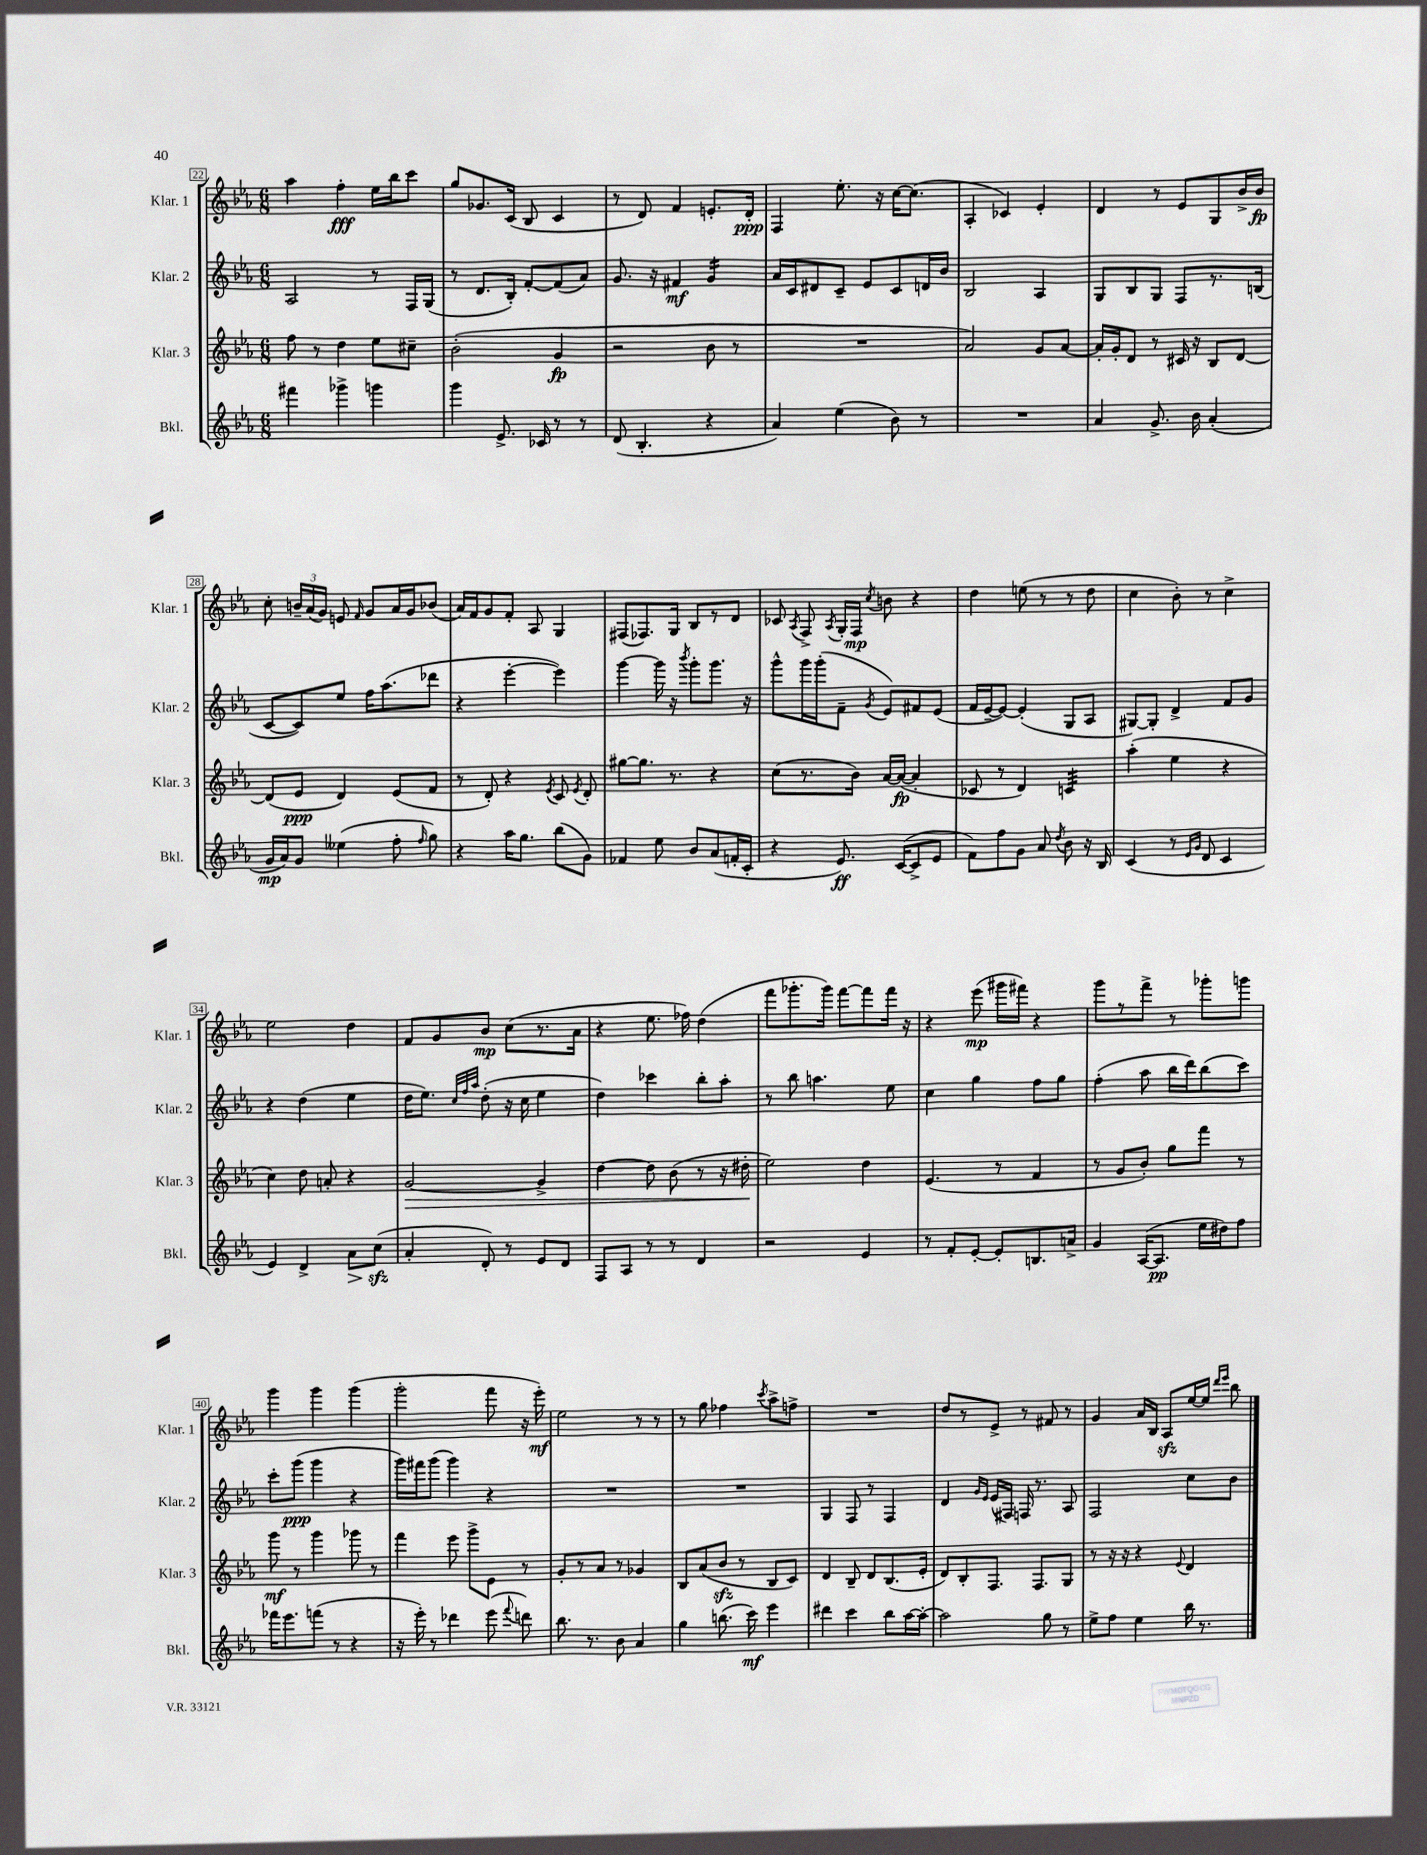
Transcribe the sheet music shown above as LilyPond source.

<<
\new StaffGroup <<
\new Staff = "s0" \with { instrumentName = "Klar. 1" shortInstrumentName = "Klar. 1" } {
    \clef treble \key ees \major \numericTimeSignature \time 6/8
    \autoBeamOff aes''4 f''4-.\fff ees''16[ bes''16 c'''8] |
    g''8[ ges'8. c'16]( bes8 c'4 |
    r8 d'8) f'4 e'8.[-. d'16]-.\ppp |
    f4 ees''8.-. r16 c''16[~ c''8.]( |
    aes4-. ces'4) ees'4-. |
    d'4 r8 ees'8[ g8 bes'16-> bes'16]\fp |
    c''8-. \tuplet 3/2 { b'16[-- aes'16( g'16]) } e'8 \grace { f'16 } g'8[ aes'16 g'16 bes'8]( |
    aes'16[) f'16 g'8 f'8]-. aes8 g4 |
    fis8[( fes8.) g16] bes8[ r8 d'8] |
    ces'8 \acciaccatura { aes8 } f8-> \acciaccatura { aes8 } g16[-. f16]\mp \acciaccatura { c''8 } b'8 r4 |
    d''4 e''8( r8 r8 d''8 |
    c''4 bes'8-.) r8 c''4-> |
    ees''2 d''4 |
    f'8[ g'8 bes'8]\mp c''8[( r8. aes'16] |
    r4 ees''8. fes''16) d''4( |
    f'''8[ ges'''8.-. ges'''16]) f'''8[~ f'''8 f'''16] r16 |
    r4 ees'''8\mp( gis'''16[ fis'''16]) r4 |
    g'''8[ r8 f'''8]-> r8 ges'''8[-. g'''8] |
    g'''4 g'''4 g'''4( |
    g'''2-. f'''8 r16 ees'''16-.\mf) |
    ees''2 r8 r8 |
    r8 g''8 fes''4 \acciaccatura { c'''8 } aes''8[-> f''8]-> |
    R2. |
    d''8[ r8 ees'8]-> r8 fis'8 r8 |
    g'4 aes'16[ bes16] aes8[\sfz ees''16~ ees''16] \grace { d'''16[ ees'''16] } bes''8 \bar "|." |
}
\new Staff = "s1" \with { instrumentName = "Klar. 2" shortInstrumentName = "Klar. 2" } {
    \clef treble \key ees \major \numericTimeSignature \time 6/8
    \autoBeamOff aes2 r8 f16[ g16]( |
    r8 d'8.[ bes16]-.) f'8[~-. f'8( aes'8]) |
    g'8. r16 fis'4\mf g'4:16 |
    aes'16[ c'16 dis'8 c'8]-- ees'8[ c'8 d'16 bes'16] |
    bes2 aes4 |
    g8[ bes8 g8] f8[ r8. b16]( |
    c'8[~ c'8) ees''8] f''16[ aes''8.( des'''8] |
    r4 ees'''4~-. ees'''4) |
    g'''4~ g'''16 r16 \acciaccatura { bes'''8 } g'''8[-. g'''8.] r16 |
    g'''8[-^ g'''16 g'''16-.( f'8]-- \acciaccatura { g'8 } ees'8[) fis'8 ees'8]( |
    f'16[ ees'16~-- ees'8]~) ees'4-.( g8[ aes8] |
    gis8[~) gis8]-. d'4-> f'8[ g'8] |
    r4 d''4( ees''4 |
    d''16[ ees''8.]) \grace { c''32[ f''32 aes''32] } d''8-.( r16 c''16 ees''4 |
    d''4) ces'''4 bes''8[-. aes''8]-. |
    r8 bes''8 a''4. ees''8 |
    c''4 g''4 f''8[ g''8] |
    f''4-.( aes''8 bes''16[ d'''16) bes''8( c'''8]) |
    c'''8[-. g'''8]\ppp( g'''4 r4 |
    g'''16[) fis'''16 g'''8]( g'''4) r4 |
    R2. |
    R2. |
    g4 f8 r8 f4 |
    d'4 \grace { g'16[ ees'16] } ees'16[( fis16]) f16 r8. aes8 |
    f2 c''8[ bes'8] \bar "|." |
}
\new Staff = "s2" \with { instrumentName = "Klar. 3" shortInstrumentName = "Klar. 3" } {
    \clef treble \key ees \major \numericTimeSignature \time 6/8
    \autoBeamOff f''8 r8 d''4 ees''8[ cis''8]-- |
    bes'2-.( g'4\fp |
    r2 bes'8 r8 |
    R2. |
    aes'2) g'8[ aes'8]~ |
    aes'16[-. g'16-. d'8] r8 cis'16 r16 bes8[ d'8]~ |
    d'8[( ees'8]\ppp d'4) ees'8[( f'8] |
    r8 d'8-.) r4 \acciaccatura { ees'8 } c'8 \acciaccatura { ees'8 } d'8-. |
    gis''8[~ gis''8.] r8. r4 |
    c''8[( r8. bes'16]) aes'16[~ aes'16]~\fp( aes'4-. |
    ces'8 r8 d'4) c'4:32 |
    aes''4-.( ees''4 r4 |
    c''4) d''8 a'8-. r4 |
    g'2~\> g'4-> |
    d''4~ d''8 bes'8( r8 r16 dis''16-.\! |
    ees''2) d''4 |
    ees'4.( r8 f'4 |
    r8 g'8[ bes'8]-.) g''8[ f'''8] r8 |
    g'''8\mf r8 g'''4 ges'''8 r8 |
    f'''4 ees'''8 g'''8[-> ees'8] r8 |
    g'8[-. r8 aes'8] r8 ges'4 |
    bes8[ aes'8( bes'8]\sfz r8 bes8[ c'8]) |
    d'4 bes8-- d'8[ bes8.( ees'16]-. |
    d'8[) bes8-. f8.] f8.[ g8] |
    r8 r16 r16 r4 \appoggiatura { ees'8 } d'4 \bar "|." |
}
\new Staff = "s3" \with { instrumentName = "Bkl." shortInstrumentName = "Bkl." } {
    \clef treble \key ees \major \numericTimeSignature \time 6/8
    \autoBeamOff fis'''4 ges'''4-> g'''4 |
    g'''4 ees'8.-> ces'16 r8 r8 |
    d'8( bes4.-. r4 |
    aes'4) ees''4( bes'8) r8 |
    R2. |
    aes'4 g'8.-> bes'16 aes'4-.( |
    g'16[\mp aes'16) g'8] eeses''4( f''8-. \grace { f''16 } g''8) |
    r4 aes''16[ g''8.] bes''8[( g'8]) |
    fes'4 ees''8 bes'8[ aes'8( f'16-. c'16]-. |
    r4 ees'8.\ff) c'16[~( c'8-> ees'8] |
    f'8[) f''8 g'8] aes'8 \acciaccatura { d''8 } bes'8 r16 bes16 |
    c'4( r8 \grace { ees'16[ g'16] } d'8 c'4 |
    ees'4) d'4-> aes'8[\> c''8]\sfz\!( |
    aes'4-. d'8-.) r8 ees'8[ d'8] |
    f8[ aes8] r8 r8 d'4 |
    r2 ees'4 |
    r8 f'8[-. ees'8]~-. ees'8[-. b8. a'16]-> |
    g'4 aes16[~( aes8.]\pp ees''16[ dis''16) f''8] |
    fes'''16[ ees'''8. f'''8]( r8 r4 |
    r16 ees'''16-.) r8 des'''4 ees'''8( \appoggiatura { f'''8 } d'''8) |
    bes''8. r8. bes'8 aes'4 |
    g''4 b''8.( c'''16\mf) ees'''4 |
    dis'''4 c'''4 bes''8[ aes''16~ aes''16]~-. |
    aes''2 g''8 r8 |
    ees''8[-> f''8] ees''4 bes''16 r8. \bar "|." |
}
>>
>>
\layout { \context { \Score currentBarNumber = #22 \override BarNumber.stencil = #(make-stencil-boxer 0.1 0.3 ly:text-interface::print) } }
